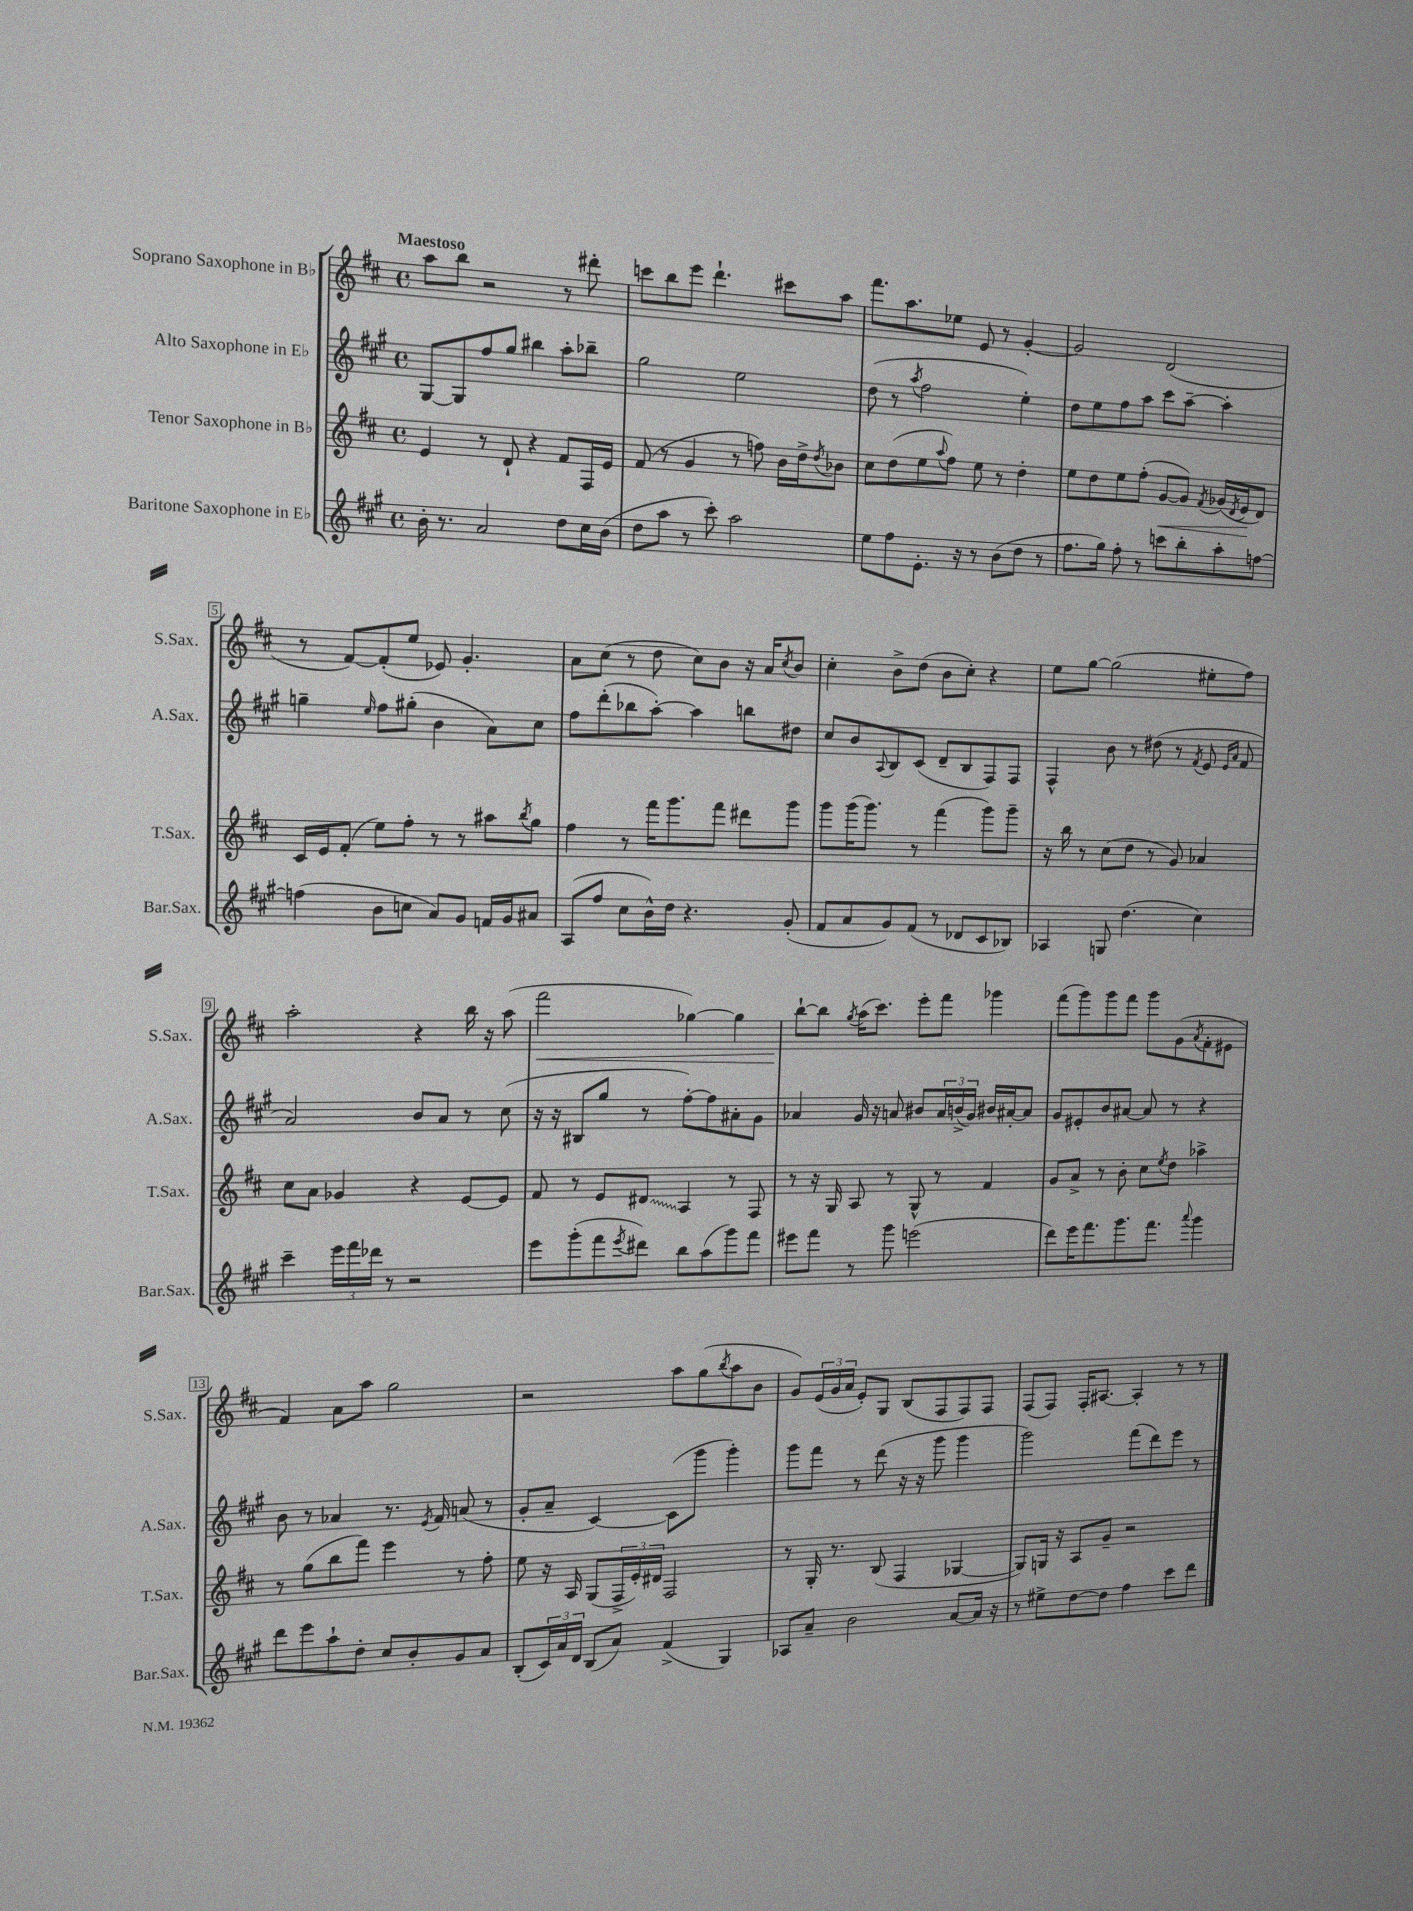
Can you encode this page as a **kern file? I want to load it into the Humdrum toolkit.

**kern	**kern	**kern	**kern
*staff4	*staff3	*staff2	*staff1
*clefG2	*clefG2	*clefG2	*clefG2
*k[f#c#g#]	*k[f#c#]	*k[f#c#g#]	*k[f#c#]
*M4/4	*M4/4	*M4/4	*M4/4
*met(c)	*met(c)	*met(c)	*met(c)
16b'	4e	[8G#	8aa
8.r	.	.	.
.	.	8G#]	8bb
2a	8r	8ff#	2r
.	8d`	8gg#	.
.	4r	4bb#	.
8dd	8f#	8aa'	8r
16cc#	16F#	8bb-~	8ddd#'
(16b	16e	.	.
=	=	=	=
8dd	(8f#	2gg#	8ccc
8aa	8r	.	8bb
8r	4g	.	8eee
8ccc#')	.	.	4.ddd`
2aa	8r	2ee	.
.	8ff)	.	.
.	16b	.	8ccc#
.	16dd^	.	.
.	8qdd	.	.
.	8b-	.	8aa
=	=	=	=
8ee	8cc#	(8dd	8.fff#
8ff#	(8dd	8r	.
.	.	.	8.aa
.	.	8qaa	.
8.e'	8ee	2ff#	.
.	8qqaa	.	.
.	8ff#)	.	8ee-
16r	.	.	.
8r	8ee	.	8e
(8b	8r	.	8r
8dd	4dd'	4ee')	[4g'
8r	.	.	.
=	=	=	=
8.ff#	8ee	8dd	2g]
.	8dd	8ee	.
16gg#)	.	.	.
8ff#'	8ee	8ff#	.
8r	(8ff#'	8aa	.
8ccc	[8g	8ccc#	(2d
8bb'	8g])	[8aa~	.
.	8qf#	.	.
8aa'	(16g-	4aa']	.
.	8qd	.	.
.	16e	.	.
[8ff	8d)	.	.
=	=	=	=
(4ff]	16c#	4gg~	8r
.	16e	.	.
.	(8f#'	.	[8f#)
.	.	16qqee	.
8b	8ee)	8ff#	(8f#']
8cc	8ff#'	(8gg#'	8ee
8a)	8r	4b	8e-)
8g#	8r	.	4.g'
16f	8aa#	8a)	.
16g#	.	.	.
.	8qbb	.	.
8a#	8gg	8cc#	.
=	=	=	=
(8A	4ff#	8ff#	8a
8ff#	.	(8ddd'	(8cc#
8cc#	8r	8bb-	8r
16b^^)	16fff#	[8aa')	8dd
16dd	8.ggg	.	.
4.r	.	4aa]	8cc#)
.	8fff#	.	8b
.	8ddd#	8bb	16r
.	.	.	16a
.	.	.	8qcc#
(8g#'	8ggg	8dd#	8b
=	=	=	=
8f#	8ggg	8cc#	4cc#'
8a	(16ggg	8b	.
.	8.ggg)	.	.
.	.	8qqA	.
8g#)	.	8B	8b^
(8f#	8r	(8c#	(8dd
8r	(4fff#	8d~	8b
8d-	.	8B	8cc#')
8c#	8ggg)	8F#)	4r
8B-)	8ggg~	8F#	.
=	=	=	=
4A-	16r	4F#^^	8ee
.	16bb	.	.
.	8r	.	[8gg
8G	(8cc#	8b	(2gg]
(4.dd	8dd	8r	.
.	8r	(8dd#	.
.	8g)	8r	.
.	.	8qf#	.
4cc#)	4a-	8e	8ee#'
.	.	16qqe	.
.	.	16qqa	.
.	.	8f#	8ff#)
=	=	=	=
4ccc#~	8cc#	2a)	2aa'
.	8a	.	.
24eee	4g-	.	.
24fff#	.	.	.
24ddd-	.	.	.
8r	.	.	.
2r	4r	8b	4r
.	.	8a	.
.	[8e	8r	16bb
.	.	.	16r
.	8e]	(8cc#	(8aa
=	=	=	=
8eee	8f#	16r	2fff#
.	.	16r	.
(8ggg#'	8r	8B#	.
8fff#	8e	8gg#	.
8qeee	.	.	.
8ddd#)	8d#	8r	.
8bb	4A	[8ff#')	[4gg-)
(8aa	.	8ff#]	.
8ggg#)	8r	8a#'	4gg-]
8fff#	8F#	8g#	.
=	=	=	=
8eee#	8r	4a-	[8bb`
8fff#	16r	.	8bb]
.	16G	.	.
.	.	.	8qgg
8r	8A	16g#	(16aa
.	.	16r	8.ccc#)
8ggg#	8r	8a	.
(2eee	8G^^	8b#	8eee'
.	8r	24a	8fff#
.	.	(24b^	.
.	.	24g#)	.
.	4f#	16b#	4ggg-
.	.	[16a#'	.
.	.	8a#]	.
=	=	=	=
8ddd)	8g	8g#	(8fff#
16eee	8a^	8e#'	8ggg)
8.fff#	.	.	.
.	8r	8b	8ggg
8.ggg#	8b'	[8a#	8fff#
.	8cc#	8a#]	8ggg
8.fff#	.	.	.
.	8qee	.	.
.	8dd	8r	(8g
8qqaaa	.	.	8qa
4ggg#	4aa-^	4r	8f#'
.	.	.	8e#
=	=	=	=
8ddd	8r	8b	4f#)
8eee	(8gg	8r	.
8aa`	8bb	4a-	8a
8dd'	8fff#)	.	8aa
8cc#	4eee	8.r	2gg
8b'	.	.	.
.	.	8qe	.
.	.	16f#	.
8g#	8r	(8a	.
8a	8ff#'	8r	.
=	=	=	=
(8B'	8ee	8g#'	2r
24c#)	16r	8a~	.
24a	.	.	.
.	16A	.	.
24d	.	.	.
(8B	(8G	[4c#)	.
8a)	24F#^	.	.
.	24e')	.	.
.	24d#	.	.
(4f#^	2F#	(8c#]	8aa
.	.	8ggg#	(8gg
.	.	.	8qbb
4G#)	.	4ggg#')	8aa
.	.	.	8b
=	=	=	=
8A-	8r	8ggg#	8g)
8a~	16G'	8fff#	(24e
.	.	.	24g
.	8.r	.	.
.	.	.	24a
2b	.	8r	8e')
.	(8B	(8ddd	8G
.	4F#	16r	(8B
.	.	16r	.
.	.	8ggg#	8F#
[8a	[4G-	4ggg#	8F#)
16a]	.	.	8F#
16r	.	.	.
=	=	=	=
8r	8G-])	2ggg#)	(8F#
8ee#^	16G	.	8F#)
.	16r	.	.
[8dd	8A	.	16F#'
.	.	.	[8.A#
8dd]	8g~	.	.
4ff#	2r	(8fff#	4A#']
.	.	8ddd)	.
8ccc#	.	8eee	8r
8ddd	.	8r	8r
==	==	==	==
*-	*-	*-	*-
